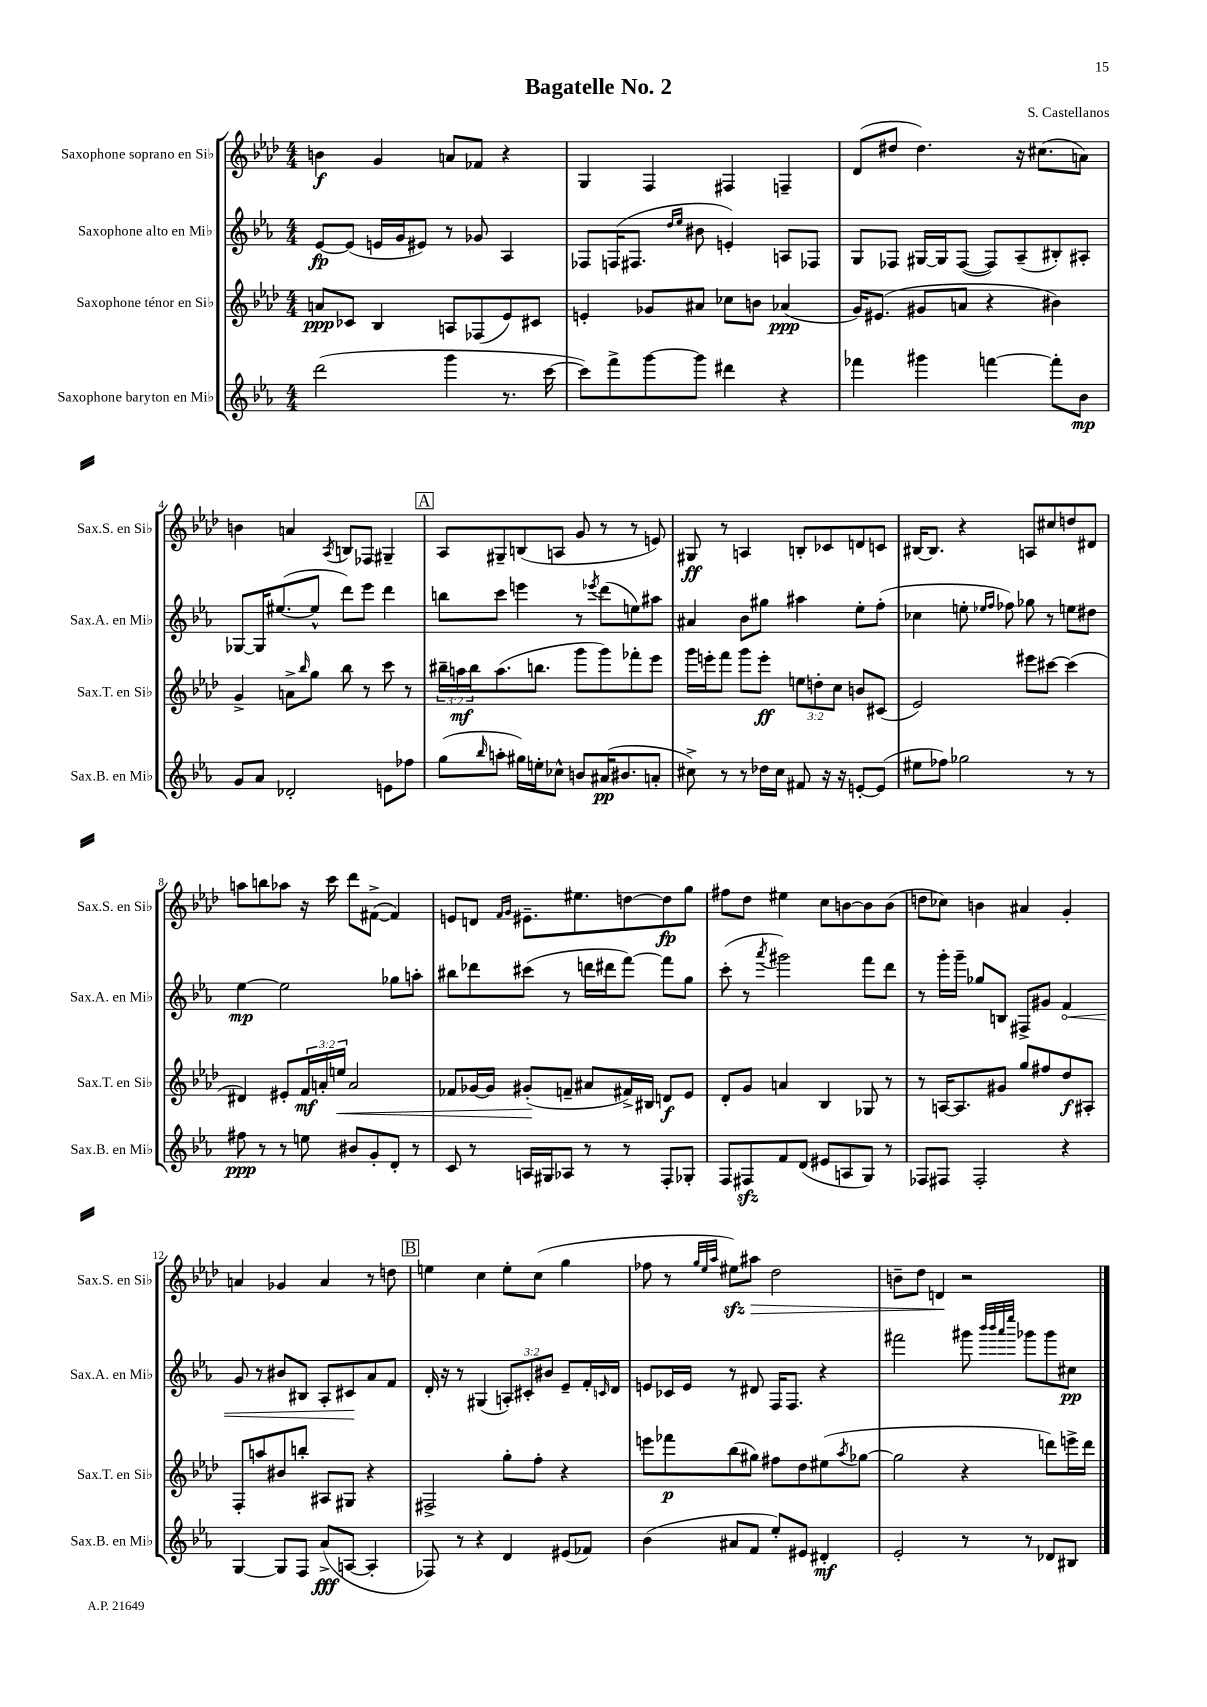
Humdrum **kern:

**kern	**dynam	**kern	**dynam	**kern	**dynam	**kern	**dynam
*part4	*part4	*part3	*part3	*part2	*part2	*part1	*part1
*staff4	*staff4	*staff3	*staff3	*staff2	*staff2	*staff1	*staff1
*I"Saxophone baryton en Mi♭	*	*I"Saxophone ténor en Si♭	*	*I"Saxophone alto en Mi♭	*	*I"Saxophone soprano en Si♭	*
*I'Sax.B. en Mi♭	*	*I'Sax.T. en Si♭	*	*I'Sax.A. en Mi♭	*	*I'Sax.S. en Si♭	*
*clefG2	*	*clefG2	*	*clefG2	*	*clefG2	*
*k[b-e-a-]	*	*k[b-e-a-d-]	*	*k[b-e-a-]	*	*k[b-e-a-d-]	*
*M4/4	*	*M4/4	*	*M4/4	*	*M4/4	*
=1	=1	=1	=1	=1	=1	=1	=1
(2ddd\	.	8an/L	ppp	[8e-/L	fp	4bn\	f
.	.	8c-X/J	.	(8e-/J]	.	.	.
.	.	4B-/	.	16en/LL	.	4g/	.
.	.	.	.	16g/J	.	.	.
.	.	.	.	8e#X/J)	.	.	.
4ggg\	.	8An/L	.	8r	.	8an/L	.
.	.	(8F-X/	.	8g-X/	.	8f-X/J	.
8.r	.	8e-/)	.	4A-/	.	4r	.
.	.	8c#X/J	.	.	.	.	.
[16ccc\	.	.	.	.	.	.	.
=2	=2	=2	=2	=2	=2	=2	=2
8ccc\L])	.	4en'/	.	8F-X/L	.	4G/	.
8fff^\	.	.	.	(16Fn/K	.	.	.
.	.	.	.	8.F#X/J	.	.	.
[8ggg\	.	8g-X/L	.	.	.	4F/	.
.	.	.	.	16qqdd/LL	.	.	.
.	.	.	.	16qqee-/JJ	.	.	.
8ggg\J]	.	8a#X/J	.	8b#X\	.	.	.
4ddd#X\	.	8cc-X\L	.	4en'/)	.	4F#X/	.
.	.	8bn\J	.	.	.	.	.
4r	.	(4a-X/	ppp	8An/L	.	4Fn~/	.
.	.	.	.	8F-X/J	.	.	.
=3	=3	=3	=3	=3	=3	=3	=3
4fff-X\	.	16g/KL)	.	8G/L	.	(8d-/L	.
.	.	(8.e#X/J	.	.	.	.	.
.	.	.	.	8F-X/J	.	8dd#X/J	.
4ggg#X\	.	8g#X/L	.	[16G#X/LL	.	4.dd#\)	.
.	.	.	.	16G#/J]	.	.	.
.	.	8an/J	.	([8F-/J	.	.	.
[4fffn\	.	4r	.	8F-/L])	.	.	.
.	.	.	.	(8A-~/	.	16r	.
.	.	.	.	.	.	(8.cc#X\L	.
8fff'\L]	.	4b#X\)	.	8B#X'/)	.	.	.
8b-\J	mp	.	.	8A#X'/J	.	8an\J)	.
!!LO:LB:g=z
=4	=4	=4	=4	=4	=4	=4	=4
8g/L	.	4g^/	.	[8G-X/L	.	4bn\	.
8a-/J	.	.	.	16G-/K]	.	.	.
.	.	.	.	([8.ee#X/	.	.	.
2d-X'/	.	8an^\L	.	.	.	4an/	.
.	.	16qqbb-/	.	.	.	.	.
.	.	8gg\J	.	8ee#^^/J]	.	.	.
.	.	.	.	.	.	8qA-/	.
.	.	8bb-\	.	8ddd\L)	.	8Bn/L	.
.	.	8r	.	8eee-\J	.	8F-X/J	.
8en\L	.	8ccc\	.	4ddd\	.	4G#X~/	.
8ff-X\J	.	8r	.	.	.	.	.
!!LO:REH:place=s1:t=A
=5	=5	=5	=5	=5	=5	=5	=5
(8gg\L	.	24bb#X~\LL	.	8bbn\L	.	8A-/L	.
.	.	24aan\	mf	.	.	.	.
.	.	24bb#\J	.	.	.	.	.
16qqbb-/	.	.	.	.	.	.	.
8aan'\J	.	(8.aa\	.	8ccc\J	.	8G#X~/	.
16gg#X\LL)	.	.	.	4eeen\	.	(8Bn/	.
16een'\J	.	8.bbn\J	.	.	.	.	.
8cc-X^^\J	.	.	.	.	.	8An/J	.
8bn/L	.	8ggg\L	.	8r	.	8g/	.
.	.	.	.	8qeee-X/	.	.	.
(16a#X/K	pp	8ggg\)	.	(8ddd\L	.	8r	.
8.b#X/	.	.	.	.	.	.	.
.	.	8fff-X'\	.	8een\)	.	8r	.
8an'/J	.	8eee-\J	.	8aa#X\J	.	8en/)	.
=6	=6	=6	=6	=6	=6	=6	=6
8cc#X^\)	.	16ggg\LL	.	4a#X/	.	8G#X/	ff
.	.	16eeen'\J	.	.	.	.	.
8r	.	8fff\J	.	.	.	8r	.
8r	.	8ggg\L	.	8b-\L	.	4An/	.
16dd-X\LL	.	8eee'\J	ff	8gg#X\J	.	.	.
16cc#\JJ	.	.	.	.	.	.	.
8f#X/	.	12een\L	.	4aa#X\	.	8Bn'/L	.
.	.	12ddn'\	.	.	.	.	.
16r	.	.	.	.	.	8c-X/	.
.	.	12cc\J	.	.	.	.	.
16r	.	.	.	.	.	.	.
[8en'/L	.	8bn/L	.	8ee-'\L	.	8dn/	.
(8e/J]	.	(8c#X/J	.	(8ff'\J	.	8cn/J	.
=7	=7	=7	=7	=7	=7	=7	=7
8ee#X\L	.	2e-/)	.	4cc-X\	.	[16B#X/KL	.
.	.	.	.	.	.	8.B#/J]	.
8ff-X\J)	.	.	.	.	.	.	.
2gg-X\	.	.	.	8een'\	.	4r	.
.	.	.	.	16qqee-X/LL	.	.	.
.	.	.	.	16qqff/JJ	.	.	.
.	.	.	.	8ff-X\)	.	.	.
.	.	8eee#X\L	.	8gg-X\	.	8An/L	.
.	.	[8ccc#X\J	.	8r	.	8cc#X/	.
8r	.	(4ccc#\]	.	8een\L	.	8ddn/	.
8r	.	.	.	8dd#X\J	.	8d#X/J	.
!!LO:LB:g=z
=8	=8	=8	=8	=8	=8	=8	=8
8ff#X\	ppp	4d#X/)	.	[4ee-\	mp	8aan\L	.
8r	.	.	.	.	.	8bbn\	.
8r	.	8e#X'/L	.	2ee-\]	.	8aa-X\J	.
8een\	.	24f/L	mf	.	.	16r	.
.	.	24an'/	.	.	.	.	.
.	.	.	.	.	.	16ccc\	.
!	!	!	!LO:HP:b	!	!	!	!
.	.	24een/JJ	<	.	.	.	.
8b#X/L	.	2a/	.	.	.	8ddd-\L	.
8g'/	.	.	.	.	.	([8f#X^\J	.
8d'/J	.	.	.	8gg-X\L	.	4f#/])	.
8r	.	.	.	8aan'\J	.	.	.
=9	=9	=9	=9	=9	=9	=9	=9
8c/	.	8f-X/L	.	8bb#X\L	.	8en/L	.
8r	.	[16g-X/L	.	8ddd-X\	.	8dn/J	.
.	.	16g-/JJ]	.	.	.	.	.
.	.	.	.	.	.	16qqf/LL	.
.	.	.	.	.	.	16qqg/JJ	.
16An/LL	.	(8g#X'/L	.	(8ccc#X\J	.	8.e#X~\L	.
16G#X/J	.	.	.	.	.	.	.
8A-X/J	.	8fn~/J	[	8r	.	.	.
.	.	.	.	.	.	8.ee#X\	.
8r	.	8a#X/L	.	16dddn\LL	.	.	.
.	.	.	.	16ddd#X\J	.	.	.
8r	.	16f#X^/L)	.	[8fff\J)	.	[8ddn\	.
.	.	16B#X/JJ	.	.	.	.	.
8F'/L	.	8dn/L	f	8fff\L]	.	8dd\]	fp
8G-X'/J	.	8e-/J	.	8gg\J	.	8gg\J	.
=10	=10	=10	=10	=10	=10	=10	=10
8F/L	.	8d-'/L	.	(8ccc'\	.	8ff#X\L	.
8F#Xzz/	.	8g/J	.	8r	.	8dd-\J	.
.	.	.	.	8qaaa-/	.	.	.
8f/	.	4an/	.	2ggg#X\)	.	4ee#X\	.
(8d/J	.	.	.	.	.	.	.
8e#X/L	.	4B-/	.	.	.	8cc\L	.
8An/	.	.	.	.	.	[8bn\	.
8G/J)	.	8G-X/	.	8fff\L	.	8b\]	.
8r	.	8r	.	8ddd\J	.	(8b\J	.
=11	=11	=11	=11	=11	=11	=11	=11
8F-X/L	.	8r	.	8r	.	8ddn\L	.
8F#X/J	.	[16An/KL	.	16ggg'\LL	.	8cc-X\J)	.
.	.	8.A/]	.	16ggg~\JJ	.	.	.
2F#'/	.	.	.	8gg-X/L	.	4bn\	.
.	.	8g#X/J	.	8Bn/J	.	.	.
.	.	8gg/L	.	8F#X^/L	.	4a#X/	.
.	.	8ff#X/	.	8g#X/J	.	.	.
!	!	!	!	!	!LO:HP:b	!	!
4r	.	8dd-/	f	4f/	<	4g'/	.
.	.	8A#X'/J	.	.	.	.	.
!!LO:LB:g=z
=12	=12	=12	=12	=12	=12	=12	=12
[4G/	.	8F'/L	.	8g/	.	4an/	.
.	.	8aan/	.	8r	.	.	.
8G/L]	.	8b#X/	.	8b#X/L	.	4g-X/	.
8F/J	.	8bbn'/J	.	8B#X/J	.	.	.
(8a-^/L	fff	8A#X/L	.	8A-'/L	.	4a/	.
[8An/J	.	8G#X/J	.	8c#X/	.	.	.
4A'/]	.	4r	.	8a-/	[	8r	.
.	.	.	.	8f/J	.	8ddn\	.
!!LO:REH:place=s1:t=B
=13	=13	=13	=13	=13	=13	=13	=13
8F-X/)	.	2F#X^/	.	16d'/	.	4een\	.
.	.	.	.	16r	.	.	.
8r	.	.	.	8r	.	.	.
4r	.	.	.	(4G#X/	.	4cc\	.
4d/	.	8gg'\L	.	12An'/L)	.	8ee'\L	.
.	.	.	.	12c#X'/	.	.	.
.	.	8ff'\J	.	.	.	(8cc\J	.
.	.	.	.	12b#X/J	.	.	.
(8e#X/L	.	4r	.	8e-~/L	.	4gg\	.
8f-X/J)	.	.	.	16f'/L	.	.	.
.	.	.	.	16qqcn/	.	.	.
.	.	.	.	16d/JJ	.	.	.
=14	=14	=14	=14	=14	=14	=14	=14
(4b-\	.	8eeen\L	.	8en/L	.	8ff-X\	.
.	.	8fff-X\	p	16c-X/L	.	8r	.
.	.	.	.	16e/JJ	.	.	.
.	.	.	.	.	.	32qqgg/LLL	.
.	.	.	.	.	.	32qqee-/	.
.	.	.	.	.	.	32qqaa-/JJJ	.
!	!	!	!	!	!	!	!LO:HP:b
8a#X/L	.	(8bb-\	.	8r	.	8ee#Xzz\L)	>
8f/J	.	8gg#X\J)	.	8d#X/	.	8aa#X\J	.
8ee-'/L)	.	8ff#X\L	.	16F/KL	.	2dd-\	.
.	.	.	.	8.F/J	.	.	.
8e#X/J	.	8dd-\	.	.	.	.	.
4d#X'/	mf	(8ee#X\	.	4r	.	.	.
.	.	8qaa-/	.	.	.	.	.
.	.	[8gg-X\J	.	.	.	.	.
=15	=15	=15	=15	=15	=15	=15	=15
2e-'/	.	2gg-\]	.	2fff#X\	.	8bn~\L	.
.	.	.	.	.	.	8dd-\J	.
.	.	.	.	.	.	4dn/	.
8r	.	4r	.	8ggg#X\	.	2r	]
.	.	.	.	32qqbbb-/LLL	.	.	.
.	.	.	.	32qqbbb-/	.	.	.
.	.	.	.	32qqaaa-/	.	.	.
.	.	.	.	32qqeeee-/JJJ	.	.	.
8r	.	.	.	8ggg-X\L	.	.	.
8d-X/L	.	8dddn\L)	.	8ggg-\	.	.	.
8B#X/J	.	16eeen^\L	.	8cc#X\J	pp	.	.
.	.	16ddd\JJ	.	.	.	.	.
==	==	==	==	==	==	==	==
*-	*-	*-	*-	*-	*-	*-	*-
